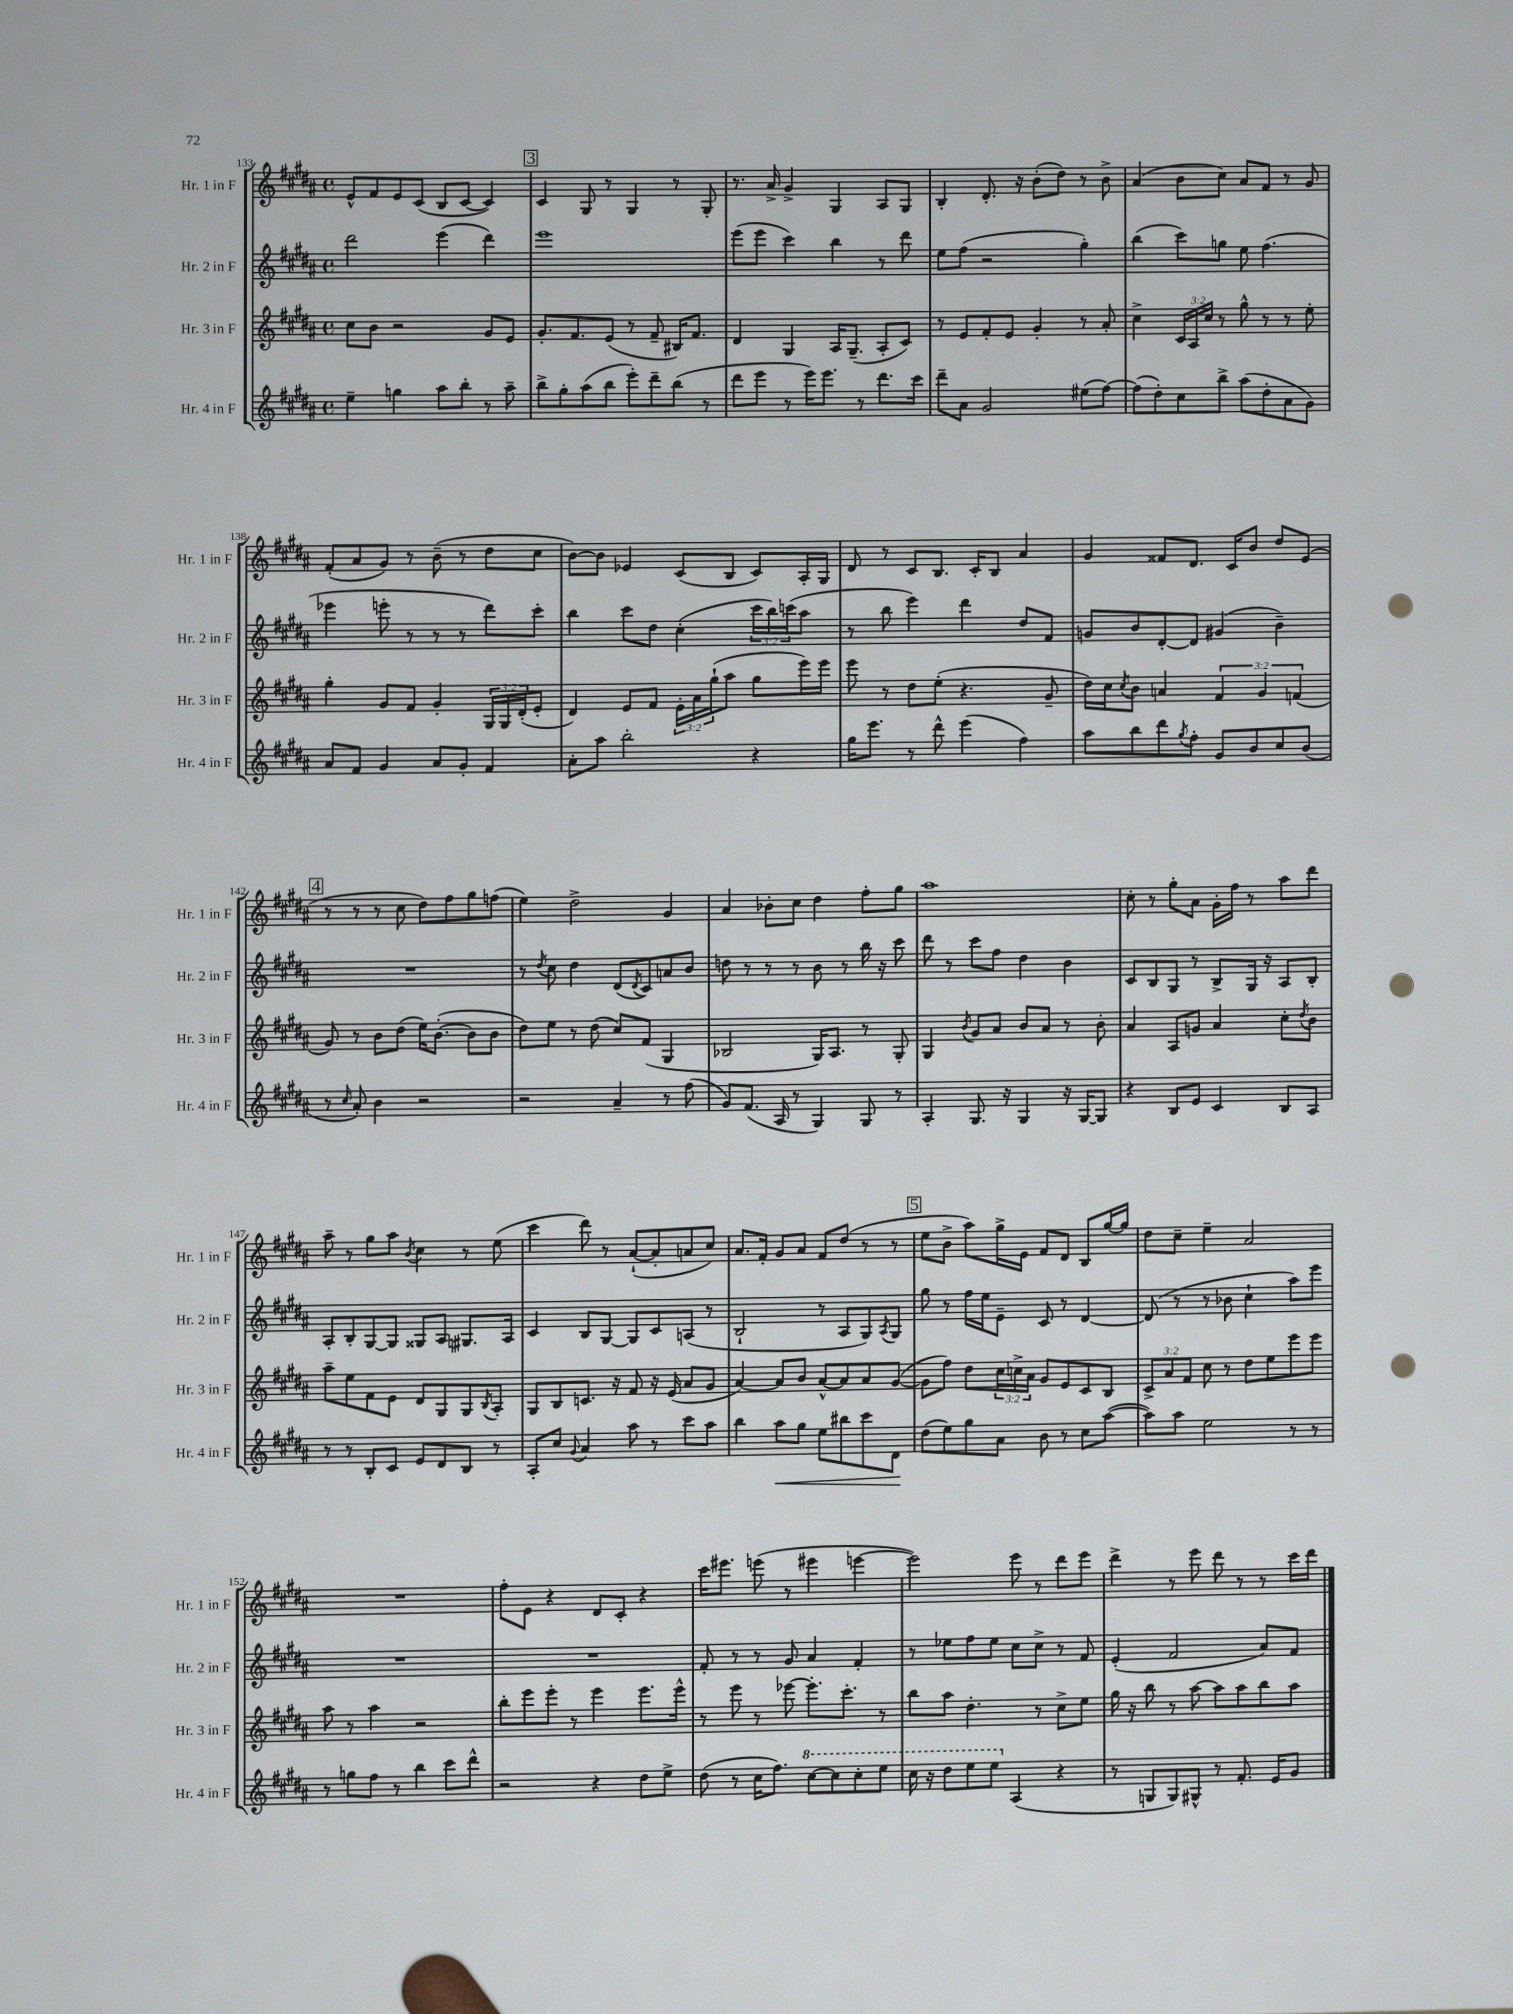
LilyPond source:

<<
\new StaffGroup <<
\new Staff = "s0" \with { instrumentName = "Hr. 1 in F" shortInstrumentName = "Hr. 1 in F" } {
    \clef treble \key b \major \defaultTimeSignature \time 4/4
    e'8-^ fis'8 e'8 cis'8( b8 cis'8~ cis'4) |
    \mark \markup { \box "3" } cis'4 gis8 r8 gis4 r8 gis8-. |
    r8. ais'16-> gis'4-> gis4 ais8 gis8 |
    b4-. dis'8.-. r16 b'8-.( dis''8) r8 b'8-> |
    ais'4( b'8 cis''8) ais'8 fis'8 r8 gis'8 |
    fis'8-.( ais'8 gis'8) r8 b'8--( r8 dis''8 cis''8 |
    b'8~) b'8 ees'4 cis'8( b8 cis'8) ais16-. gis16 |
    dis'8 r8 cis'8 b8. cis'16-. b8 ais'4 |
    gis'4 fisis'8 dis'8. cis'16 b'8 dis''8 e'8( |
    \mark \markup { \box "4" } r8 r8 r8 cis''8 dis''8) fis''8 gis''8 f''8( |
    e''4) dis''2-> gis'4 |
    ais'4 bes'8-. cis''8 dis''4 fis''8-. gis''8 |
    ais''1 |
    cis''8-. r8 gis''8-. ais'8 gis'16-. fis''16 r8 ais''8 dis'''8 |
    ais''8-- r8 gis''8 ais''8 \acciaccatura { b'8 } cis''4 r8 e''8( |
    cis'''4 dis'''8) r8 ais'8~-!( ais'8-. a'8 cis''8) |
    ais'8. fis'16-. gis'8 ais'8 fis'8 dis''8( r8 r8 |
    \mark \markup { \box "5" } e''8 b'8-> ais''8) gis''16-> e'16 fis'8 dis'8 b8 gis''16~ gis''16 |
    dis''8 cis''8-- e''4-- ais'2 |
    R1 |
    fis''8-. e'8 r4 dis'8 cis'8-. r4 |
    cis'''16 eis'''8. e'''8( r8 eis'''4 e'''4~ |
    e'''2) e'''8 r8 dis'''8 e'''8 |
    dis'''4-> r8 e'''8 dis'''8 r8 r8 cis'''16 dis'''16 \bar "|." |
}
\new Staff = "s1" \with { instrumentName = "Hr. 2 in F" shortInstrumentName = "Hr. 2 in F" } {
    \clef treble \key b \major \defaultTimeSignature \time 4/4 \override Staff.TupletNumber.text = #tuplet-number::calc-fraction-text
    dis'''2 e'''4( dis'''4) |
    \mark \markup { \box "3" } e'''1 |
    e'''8( e'''8 cis'''4) b''4 r8 dis'''8 |
    e''8 fis''8( r2 gis''4-.) |
    b''4( cis'''8) g''8 e''8 fis''4.( |
    ees'''4 e'''8-. r8 r8 r8 dis'''8) cis'''8-. |
    b''4 cis'''8 dis''8 cis''4-.( \tuplet 3/2 { cis'''16 b''16) c'''16( } ais''8 |
    r8 b''8 e'''4) dis'''4 dis''8 fis'8 |
    g'8 b'8 dis'8~-. dis'8 gis'4( b'4--) |
    \mark \markup { \box "4" } R1 |
    r8 \acciaccatura { dis''8 } cis''8 dis''4 dis'8( \acciaccatura { dis'8 } cis'8) a'8 b'8 |
    d''8 r8 r8 r8 b'8 r8 b''16 r16 cis'''8 |
    dis'''8 r8 cis'''8 fis''8 dis''4 b'4 |
    cis'8 b8 gis8 r8 b8-> gis16 r16 ais8 b8-. |
    ais8-. b8-. gis8~ gis8 gisis8 ais8 gis8. ais16 |
    cis'4 b8 gis8~ gis8 cis'8 a8( r8 |
    b2-! r8 ais8 gis8) \acciaccatura { ais8 } gis8 |
    \mark \markup { \box "5" } gis''8 r8 fis''16 e''16 e'8-- cis'8 r8 dis'4~ |
    dis'8( r8 r8 bes'8 cis''4-! ais''8) e'''8 |
    R1 |
    R1 |
    fis'8-. r8 r8 gis'8 ais'4 fis'4-. |
    r8 ees''8 fis''8 ees''8 cis''8 cis''8-> r8 fis'8 |
    e'4-.( fis'2 ais'8) fis'8 \bar "|." |
}
\new Staff = "s2" \with { instrumentName = "Hr. 3 in F" shortInstrumentName = "Hr. 3 in F" } {
    \clef treble \key b \major \defaultTimeSignature \time 4/4 \override Staff.TupletNumber.text = #tuplet-number::calc-fraction-text
    cis''8 b'8 r2 gis'8 e'8 |
    \mark \markup { \box "3" } gis'8.-. fis'8. e'8( r8 fis'8-- bis16) fis'8. |
    dis'4 gis4 ais16 gis8.--( ais8-. cis'8) |
    r8 e'8 fis'8-. e'8 gis'4-. r8 ais'8-. |
    cis''4-> \tuplet 3/2 { cis'16 ais16 cis''16 } r8 gis''8-^ r8 r8 e''8-. |
    gis''4-. gis'8 fis'8 gis'4-. \tuplet 3/2 { gis16 gis16 dis'16-.( } e'8-. |
    dis'4) e'8 fis'8 \tuplet 3/2 { e'16-. ais'16 gis''16-!( } ais''8 gis''8 e'''16) e'''16 |
    e'''8 r8 dis''8 e''8-.( r4. gis'8-- |
    dis''16) cis''16 \acciaccatura { cis''8 } b'8 a'4 \tuplet 3/2 { fis'4 gis'4 f'4( } |
    \mark \markup { \box "4" } gis'8) r8 b'8 dis''8( e''16) b'8.~-.( b'8 b'8 |
    dis''8) e''8 r8 dis''8( cis''8) fis'8( gis4 |
    bes2 gis16) ais8. r8 gis8-. |
    gis4 \acciaccatura { b'8 } gis'8 ais'8 b'8 ais'8 r8 b'8-. |
    ais'4 ais8 g'8 ais'4 cis''8-. \acciaccatura { dis''8 } b'8 |
    ais''8-- e''8 fis'8 e'8 dis'8 gis8 gis8 \acciaccatura { b8 } ais8-. |
    gis8 b8 c'8. r16 fis'8 r16 e'16( ais'8 gis'8 |
    ais'4~) ais'8 b'8 ais'8~-^ ais'8 ais'8 gis'8~( |
    \mark \markup { \box "5" } gis'8 fis''8) dis''8 \tuplet 3/2 { cis''16 c''16-> ais'16 } gis'8 e'8 cis'8 b8 |
    \tuplet 3/2 { cis'8-> ais'8 fis'8 } cis''8 r8 dis''8 e''8 e'''8 e'''8 |
    ais''8 r8 ais''4 r2 |
    b''8-. e'''8 e'''8-. r8 e'''4 e'''8. e'''16-^ |
    r8 e'''8 r8 ees'''8~ ees'''8.-. cis'''8.-. r8 |
    b''8 ais''8 dis''4.-. r8 cis''8-> e''8 |
    gis''16 r16 b''8 r8 ais''8~ ais''8 ais''8 b''8 ais''8 \bar "|." |
}
\new Staff = "s3" \with { instrumentName = "Hr. 4 in F" shortInstrumentName = "Hr. 4 in F" } {
    \clef treble \key b \major \defaultTimeSignature \time 4/4
    e''4-- g''4 ais''8 b''8-. r8 ais''8-- |
    \mark \markup { \box "3" } b''8-> gis''8-. ais''8( b''8 e'''8-.) dis'''8-- b''8( r8 |
    dis'''8 e'''8 r8 e'''16) e'''8. r8 dis'''8. cis'''16 |
    dis'''8-- ais'8 gis'2 eis''8( fis''8~) |
    fis''8( dis''8-.) cis''8 b''8-> ais''8( dis''8-. ais'8 gis'8) |
    ais'8 fis'8 gis'4 ais'8 gis'8-. fis'4 |
    ais'8-. ais''8 b''2-. r4 |
    gis''16 e'''8. r8 dis'''8-^ e'''4( fis''4) |
    ais''8 b''8 dis'''8 \acciaccatura { gis''8 } fis''8-. gis'8 b'8 cis''8 b'8( |
    \mark \markup { \box "4" } r8 \grace { cis''16 } ais'8-.) b'4 r2 |
    r2 ais'4-- r8 fis''8( |
    gis'8) fis'8.( ais16 r8 gis4) gis8 r8 |
    ais4-. gis8. r16 gis4 r16 gis16~ gis8 |
    r4 b8 e'8 cis'4 b8 ais8 |
    r8 r8 b8-. cis'8 e'8 dis'8 b8 r8 |
    ais8-. cis''8 \appoggiatura { gis'8 } ais'4 ais''8 r8 cis'''8 ais''8 |
    b''4 ais''8\< gis''8 e''8 bis''8 cis'''8 dis'8\! |
    \mark \markup { \box "5" } dis''8( e''8) gis''8 ais'8 b'8 r8 cis''8 ais''8~( |
    ais''8) ais''8 e''2 r8 r8 |
    r8 g''8 fis''8 r8 b''4 cis'''8 dis'''8-^ |
    r2 r4 dis''8 e''8-> |
    dis''8( r8 cis''16 fis''8.) \ottava #1 cis'''8~ cis'''8 cis'''8-. e'''8 |
    cis'''16 r16 dis'''8 e'''8 e'''8 \ottava #0 ais4( r4 |
    r8 g8 g8) gis8-^ r8 fis'8.-. e'16 gis'8 \bar "|." |
}
>>
>>
\layout { \context { \Score currentBarNumber = #133 } }
